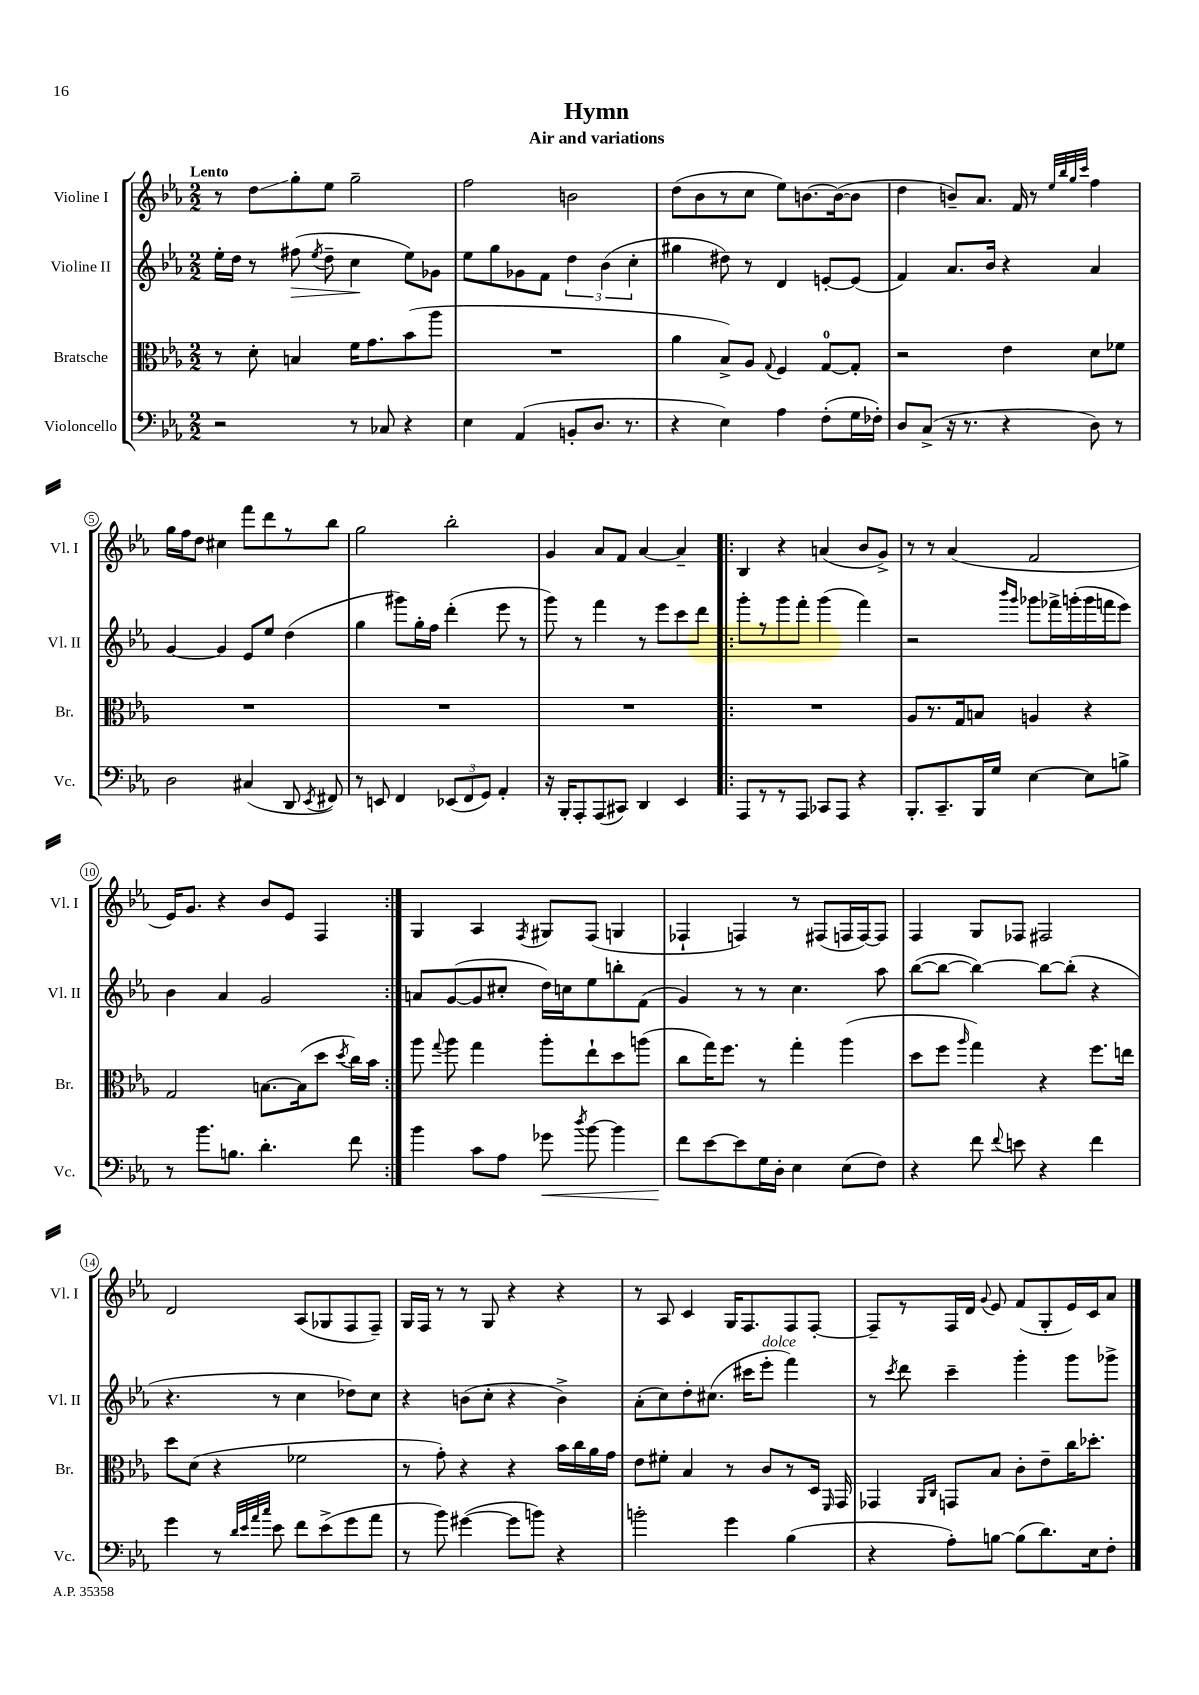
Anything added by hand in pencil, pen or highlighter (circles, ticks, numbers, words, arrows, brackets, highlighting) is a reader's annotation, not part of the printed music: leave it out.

**kern	**kern	**kern	**kern
*staff4	*staff3	*staff2	*staff1
*clefF4	*clefC3	*clefG2	*clefG2
*k[b-e-a-]	*k[b-e-a-]	*k[b-e-a-]	*k[b-e-a-]
*M2/2	*M2/2	*M2/2	*M2/2
2r	8r	16ee-'\LL	8r
.	.	16dd\JJ	.
.	8d'\	8r	8dd\L
.	4B/	(8ff#\	8gg'\
.	.	8qee-/	.
.	.	8dd~\	8ee-\J
8r	16f\LK	4cc\	2gg~\
.	8.g\	.	.
8C-/	.	.	.
4r	(8b-\	8ee-\L)	.
.	8aa-\J	8g-\J	.
=	=	=	=
4E-\	1r	8ee-\L	2ff\
.	.	8gg\	.
(4AA-/	.	8g-\	.
.	.	8f\J	.
8BB'/L	.	6dd\	2b\
8.D/J	.	.	.
.	.	(6b-\	.
8.r	.	.	.
.	.	6cc'\	.
=	=	=	=
4r	4a-\	4gg#\	(8dd\L
.	.	.	8b-\
4E-\)	8B-^/L)	8dd#\)	8r
.	8A-/J	8r	8cc\J
.	8qqG/	.	.
4A-\	4F/	4d/	8ee-\L)
.	.	.	[8.b\
(8F'\L	[8G/L	[8e'/L	.
.	.	.	(16b\_k
16G\L	8G'/]J	(8e/]J	8b\]J
16F-'\JJ)	.	.	.
=	=	=	=
8D/L	2r	4f/)	4dd\
(8C^/J	.	.	.
16r	.	8.a-/L	8b~/L)
8.r	.	.	.
.	.	.	8.a-/J
.	.	16b-/Jk	.
4r	4e-\	4r	.
.	.	.	16f/
.	.	.	8r
.	.	.	32qqee-/LLL
.	.	.	32qqbb-/
.	.	.	32qqgg/
.	.	.	32qqccc/JJJ
8D\)	8d\L	4a-/	4ff\
8r	8f-\J	.	.
=	=	=	=
2D\	1r	[4g/	16gg\LL
.	.	.	16ff\J
.	.	.	8dd\J
.	.	4g/]	4cc#\
(4C#/	.	8e-/L	8fff\L
.	.	8ee-/J	8ddd\
8DD/	.	(4dd\	8r
8qEE-/	.	.	.
8FF#/)	.	.	8bb-\J
=	=	=	=
8r	1r	4gg\	2gg\
8EE/	.	.	.
4FF/	.	8ggg#\L)	.
.	.	16gg'\L	.
.	.	16ff\JJ	.
(12EE-/L	.	(4ddd'\	2bb-'\
12FF/	.	.	.
12GG/J)	.	.	.
4AA-'/	.	8eee-\	.
.	.	8r	.
=	=	=	=
16r	1r	8ggg\)	4g/
16BBB-'/LK	.	.	.
8AAA-'/	.	8r	.
(8AAA-/	.	4fff\	8a-/L
8CC#/J)	.	.	8f/J
4DD/	.	8r	[4a-/
.	.	8eee-\L	.
4EE-/	.	8ccc\	4a-~/]
.	.	8ddd\J	.
=!|:	=!|:	=!|:	=!|:
8AAA-/L	1r	8ggg'\L	4B-/
8r	.	8r	.
8r	.	8ggg\	4r
8AAA-/J	.	8fff'\J	.
8CC-/L	.	(4ggg\	(4a/
8AAA-/J	.	.	.
4r	.	4fff\)	8b-/L
.	.	.	8g^/J)
=	=	=	=
8.BBB-'/L	8A-/L	2r	8r
.	8.r	.	8r
8.CC~/	.	.	.
.	.	.	(4a-/
.	16G/k	.	.
16BBB-/L	8B/J	.	.
16G/JJ	.	.	.
.	.	16qqbbb-/LL	.
.	.	16qqggg/JJ	.
[4E-\	4A/	8ggg-\L	2f/
.	.	16fff-^\L	.
.	.	(16ggg'\	.
8E-\]L	4r	16ggg\	.
.	.	16fff\J	.
8B^\J	.	8eee-\J)	.
=	=	=	=
8r	2G/	4b-\	16e-/LK)
.	.	.	8.g/J
8.b-\L	.	.	.
.	.	4a-/	4r
8.B\J	.	.	.
4.d'\	[8.B\L	2g/	8b-/L
.	.	.	8e-/J
.	(16B\]k	.	.
.	8dd\J	.	4F/
.	8qdd/	.	.
8f\	16cc\LL)	.	.
.	16b-\JJ	.	.
=:|!	=:|!	=:|!	=:|!
4b-\	8aa-\	8a/L	4G/
.	8qqgg/	.	.
.	8aa-\	([8g/	.
8c\L	4gg\	8g/]	4A-/
8A-\J	.	8cc#'/J	.
.	.	.	8qF/
8g-\	8aa-'\L	16dd\LL)	8G#/L
.	.	16cc\J	.
8qdd/	.	.	.
[8b-\	8ee-`\	8ee-\	(8F/J
4b-\]	8dd\	8bb'\	4G/
.	(8aa\J	(8f\J	.
=	=	=	=
8f\L	8cc\L	4g/)	4F-`/
[8e-\	16gg\K)	.	.
.	8.ff\J	.	.
8e-\]	.	8r	4F/)
16G\L	8r	8r	.
16D'\JJ	.	.	.
4E-\	4gg'\	4.cc\	8r
.	.	.	(8F#/L
(8E-\L	(4aa-\	.	16F/L
.	.	.	[16F/J)
8F\J)	.	8aa-\	8F/]J
=	=	=	=
4r	8dd\L	([8bb-\L	4F/
.	8ff\J	8bb-\_J	.
.	16qqaa-/	.	.
8f\	4gg\)	4bb-\_)	8G/L
8qqf/	.	.	.
8e\	.	.	8F-/J
4r	4r	8bb-\_L	2F#/
.	.	(8bb-'\]J	.
4f\	8.ff\L	4r	.
.	16ee\Jk	.	.
=	=	=	=
4g\	8dd\L	4.r	2d/
.	(8d\J	.	.
8r	4r	.	.
32qqd/LLL	.	.	.
32qqe-/	.	.	.
32qqa-/	.	.	.
32qqcc/JJJ	.	.	.
8e-\	.	8r	.
8f\L	2f-\	4cc\	(8A-/L
(8e-^\	.	.	8G-/
8g\	.	8dd-\L)	8F/
8a-\J	.	8cc\J	8F~/J)
=	=	=	=
8r	8r	4r	16G/LL
.	.	.	16F/JJ
8b-\)	8g'\)	.	8r
([4g#\	4r	(8b\L	8r
.	.	8cc'\J	8G/
8g#\]L	4r	4r	4r
8b\J)	.	.	.
4r	16b-\LL	4b^\)	4r
.	16cc\	.	.
.	16a-\	.	.
.	16g\JJ	.	.
=	=	=	=
2b'\	8e-\L	(8a-'\L	8r
.	8f#'\J	8cc\)	8A-/
.	4B-/	8dd'\	4c/
.	.	(8.cc#\J	.
4g\	8r	.	16G/LK
.	.	16ccc#\LK	8.F/
.	8c/L	8eee-'\J	.
(4B-\	8r	4fff\)	8F/
.	16D/Jk	.	[8F'/J
.	16qqFF/	.	.
.	16GG/	.	.
=	=	=	=
4r	4GG-/	8r	8F~/]L
.	.	8qccc/	.
.	.	8ddd\	8r
.	16qqAA-/LL	.	.
.	16qqC/JJ	.	.
8A-'\L)	8GG/L	4ccc~\	16F/L
.	.	.	16d/JJ
.	.	.	8qqg/
[8B\J	8B-/J	.	8e-/
(8B\]L	8c'\L	4ggg'\	(8f/L
8.d\)	8e-~\	.	8G'/
.	16cc\K	8ggg\L	16e-/L)
16E-\k	8.dd-'\J	.	16c/J
8F'\J	.	8ggg-^\J	8a-/J
==	==	==	==
*-	*-	*-	*-
